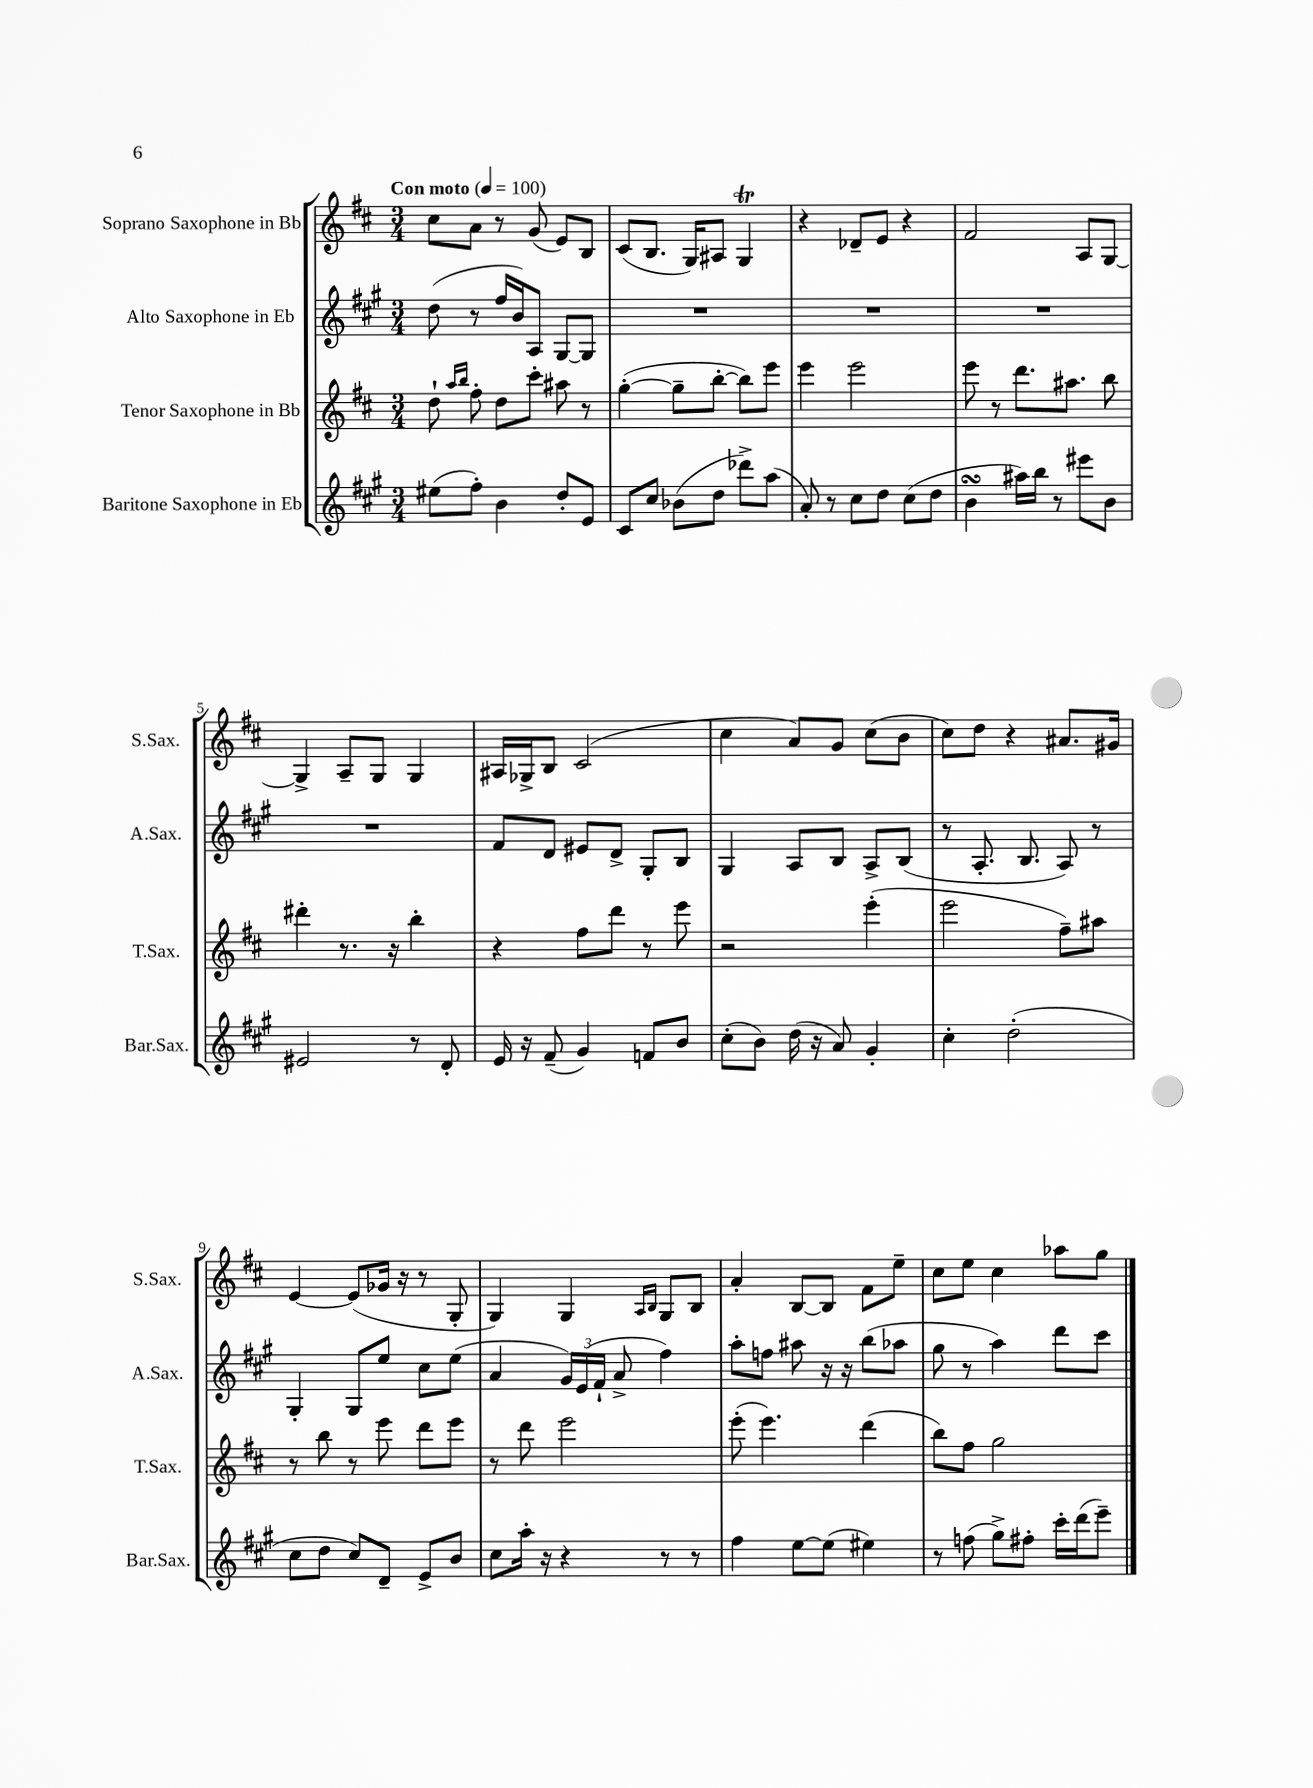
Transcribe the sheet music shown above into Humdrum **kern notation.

**kern	**kern	**kern	**kern
*part4	*part3	*part2	*part1
*staff4	*staff3	*staff2	*staff1
*I"Baritone Saxophone in Eb	*I"Tenor Saxophone in Bb	*I"Alto Saxophone in Eb	*I"Soprano Saxophone in Bb
*I'Bar.Sax.	*I'T.Sax.	*I'A.Sax.	*I'S.Sax.
*clefG2	*clefG2	*clefG2	*clefG2
*k[f#c#g#]	*k[f#c#]	*k[f#c#g#]	*k[f#c#]
*M3/4	*M3/4	*M3/4	*M3/4
*MM100	*MM100	*MM100	*MM100
=1	=1	=1	=1
!	!	!	!LO:TX:a:B:t=Con moto
(8ee#X\L	8dd`\	(8dd\	8cc#\L
.	16qqaa/LL	.	.
.	16qqbb/JJ	.	.
8ff#'\J)	8ff#'\	8r	8a\J
4b\	8dd\L	16ff#/LL	8r
.	.	16b/J)	.
.	8ccc#'\J	8A/J	(8g/
8dd'/L	8aa#X\	[8G#/L	8e/L)
8e/J	8r	8G#/J]	8B/J
=2	=2	=2	=2
8c#/L	([4gg'\	2.r	(8c#/L
8cc#/J	.	.	8.B/J
(8b-X\L	8gg~\L]	.	.
.	.	.	16G/KL)
8dd\J	[8bb'\J	.	8A#X/J
8ddd-X^\L)	8bb\L])	.	4GT/
(8aa\J	8eee\J	.	.
=3	=3	=3	=3
8a'/)	4eee\	2.r	4r
8r	.	.	.
8cc#\L	2eee\	.	8d-X~/L
8dd\J	.	.	8e/J
(8cc#\L	.	.	4r
8dd\J	.	.	.
=4	=4	=4	=4
4bsSSS\	8eee\	2.r	2f#/
.	8r	.	.
16aa#X\LL)	8.ddd\L	.	.
16bb\JJ	.	.	.
8r	.	.	.
.	8.aa#X\J	.	.
8eee#X\L	.	.	8A/L
8b\J	8bb\	.	[8G/J
!!LO:LB:g=z
=5	=5	=5	=5
2e#X/	4ddd#X'\	2.r	4G^/]
.	8.r	.	8A~/L
.	.	.	8G/J
.	16r	.	.
8r	4bb'\	.	4G/
8d'/	.	.	.
=6	=6	=6	=6
16e/	4r	8f#/L	16A#X/LL
16r	.	.	16G-X^/J
(8f#~/	.	8d/J	8B/J
4g#/)	8ff#\L	8e#X/L	(2c#/
.	8ddd\J	8d^/J	.
8fn/L	8r	8G#'/L	.
8b/J	8eee\	8B/J	.
=7	=7	=7	=7
(8cc#'\L	2r	4G#/	4cc#\
8b\J)	.	.	.
(16dd\	.	8A/L	8a/L)
16r	.	.	.
8a/)	.	8B/J	8g/J
4g#'/	(4eee'\	8A^/L	(8cc#\L
.	.	(8B/J	8b\J
=8	=8	=8	=8
4cc#'\	2eee\	8r	8cc#\L)
.	.	8.A'/	8dd\J
(2dd'\	.	.	4r
.	.	8.B/	.
.	8ff#~\L)	8A/)	8.a#X/L
.	8aa#X\J	8r	.
.	.	.	16g#X/Jk
!!LO:LB:g=z
=9	=9	=9	=9
8cc#\L	8r	4G#'/	[4e/
8dd\J	8bb\	.	.
8cc#/L)	8r	8G#/L	(8e/L]
8d~/J	8eee\	8ee/J	16g-X/Jk
.	.	.	16r
8e^/L	8ddd\L	8cc#\L	8r
8b/J	8eee\J	(8ee\J	8G'/
=10	=10	=10	=10
8cc#\L	8r	4a/	4G/)
16aa'\Jk	8ddd\	.	.
16r	.	.	.
4r	2eee\	24g#/LL)	4G/
.	.	(24e/	.
.	.	24f#`/JJ	.
.	.	8a^/	.
.	.	.	16qqA/LL
.	.	.	16qqB/JJ
8r	.	4ff#\)	8G/L
8r	.	.	8B/J
=11	=11	=11	=11
4ff#\	(8eee'\	8aa'\L	4a'/
.	4.eee\)	8ffn\J	.
[8ee\L	.	8aa#X\	[8B/L
(8ee\J]	.	16r	8B/J]
.	.	16r	.
4ee#X\)	(4ddd\	(8bb\L	8f#\L
.	.	8aa-X\J	8ee~\J
=12	=12	=12	=12
8r	8bb\L)	8gg#\	8cc#\L
(8ffn\	8ff#\J	8r	8ee\J
8gg#^\L)	2gg\	4aa\)	4cc#\
8ff#X'\J	.	.	.
16ccc#'\LL	.	8ddd\L	8aa-X\L
(16ddd\J	.	.	.
8eee~\J)	.	8ccc#\J	8gg\J
==	==	==	==
*-	*-	*-	*-
